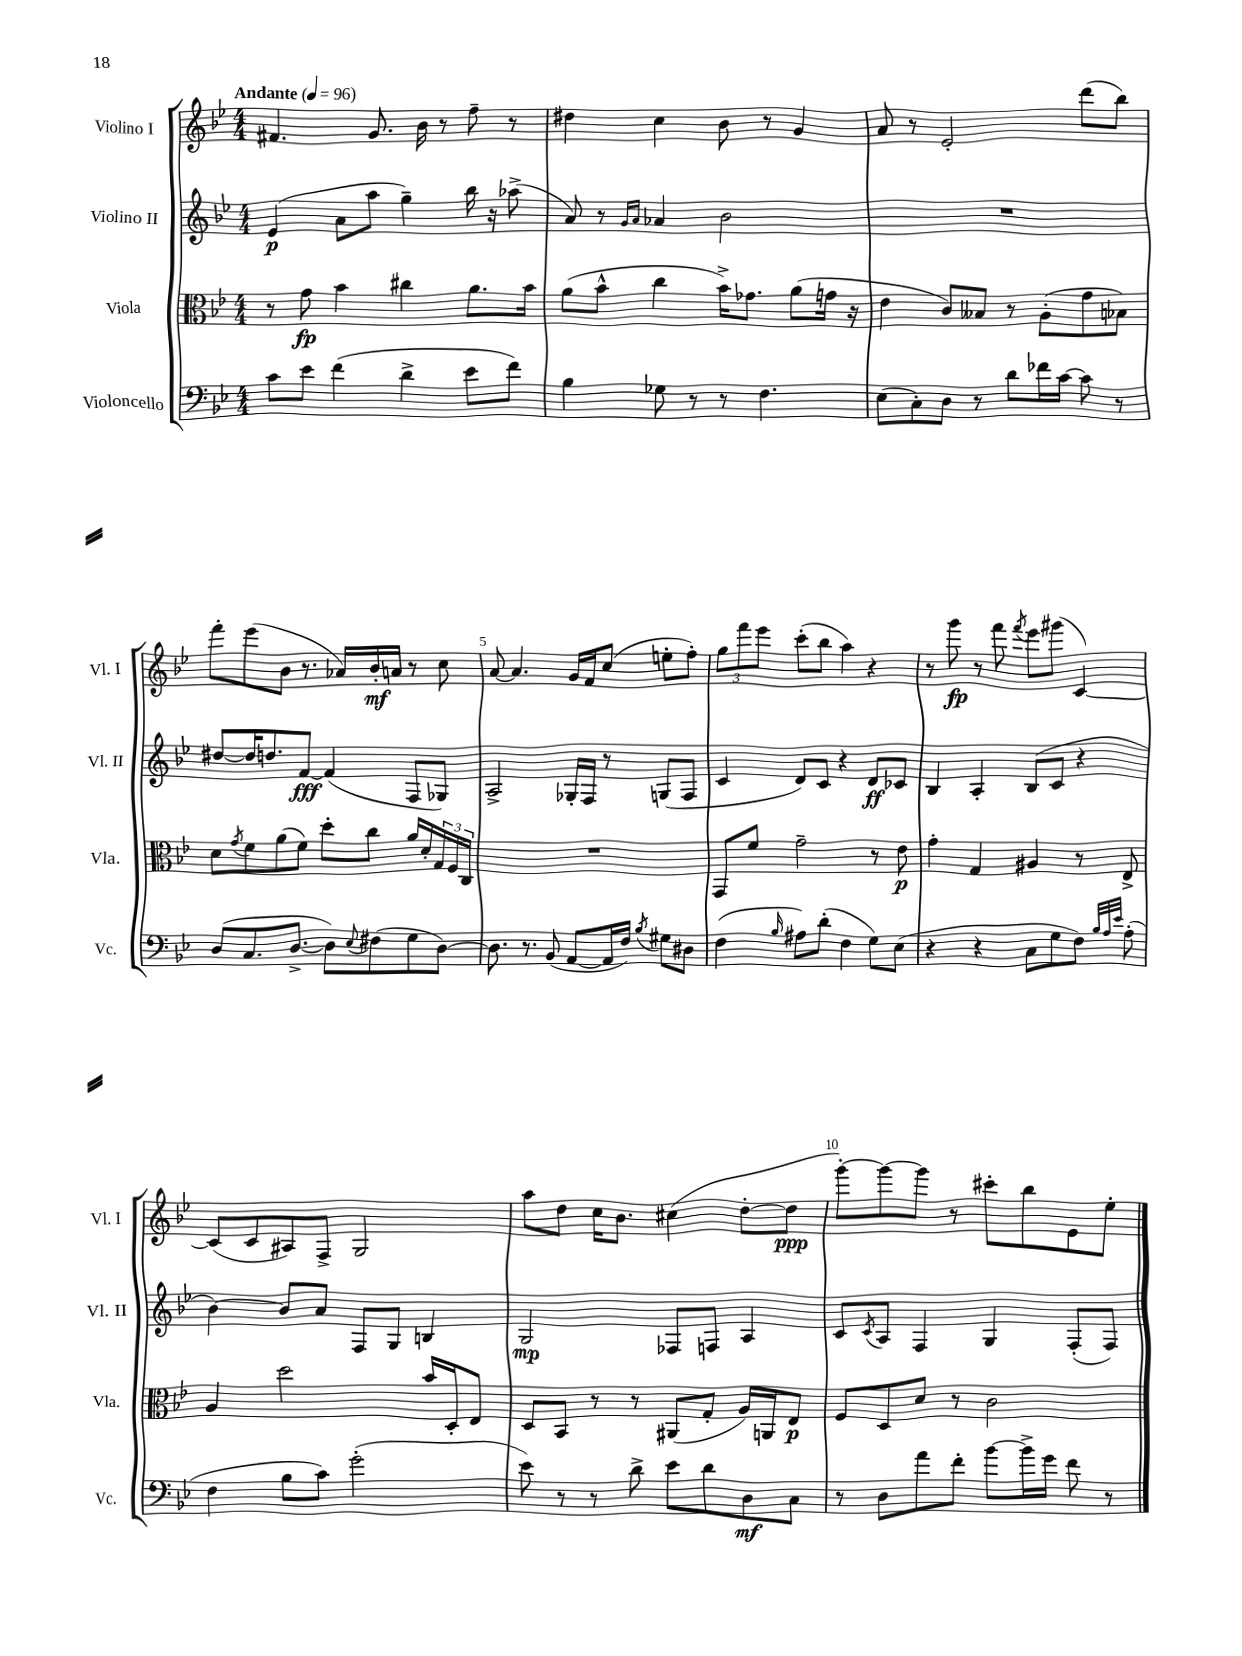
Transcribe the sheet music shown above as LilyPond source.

<<
\new StaffGroup <<
\new Staff = "s0" \with { instrumentName = "Violino I" shortInstrumentName = "Vl. I" } {
    \clef treble \key bes \major \numericTimeSignature \time 4/4 \tempo "Andante" 4 = 96
    fis'4. g'8. bes'16 r8 f''8-- r8 |
    dis''4 c''4 bes'8 r8 g'4 |
    a'8 r8 ees'2-. d'''8( bes''8) |
    f'''8-. ees'''8( bes'8 r8. aes'16) bes'16-.\mf a'16 r8 c''8 |
    a'8~ a'4. g'16 f'16 c''8( e''8-. f''8-.) |
    \tuplet 3/2 { g''8 f'''8 ees'''8 } c'''8-.( bes''8 a''4) r4 |
    r8 g'''8\fp r8 f'''8 \acciaccatura { f'''8 } ees'''8 gis'''8( c'4~) |
    c'8( c'8 ais8) f8-> g2 |
    a''8 d''8 c''16 bes'8. cis''4( d''8~-. d''8\ppp |
    g'''8~-.) g'''8~ g'''8 r8 cis'''8-. bes''8 ees'8 ees''8-. \bar "|." |
}
\new Staff = "s1" \with { instrumentName = "Violino II" shortInstrumentName = "Vl. II" } {
    \clef treble \key bes \major \numericTimeSignature \time 4/4
    ees'4\p( a'8 a''8 g''4--) bes''16 r16 aes''8->( |
    a'8) r8 \grace { g'16 a'16 } aes'4 bes'2 |
    R1 |
    dis''8~ dis''16 d''8. f'8~\fff f'4( f8 ges8) |
    a2-> ges16-. f16 r8 g8( f8 |
    c'4 d'8) c'8 r4 d'8\ff ces'8 |
    bes4 a4-. bes8( c'8 r4 |
    bes'4~) bes'8 a'8 f8 g8 b4 |
    g2\mp fes8 f8 a4 |
    c'8 \acciaccatura { c'8 } a8 f4 g4 f8-.( f8) \bar "|." |
}
\new Staff = "s2" \with { instrumentName = "Viola" shortInstrumentName = "Vla." } {
    \clef alto \key bes \major \numericTimeSignature \time 4/4
    r8 g'8\fp bes'4 cis''4 a'8. bes'16 |
    a'8( bes'8-^ c''4 bes'16->) ges'8. a'8( g'16 r16 |
    ees'4 c'8) beses8 r8 a8-.( g'8 bes8) |
    d'8 \acciaccatura { g'8 } f'8 a'8( f'8) d''8-. c''8 a'16 d'16-. \tuplet 3/2 { g16 f16 c16 } |
    R1 |
    g,8 f'8 g'2-- r8 ees'8\p |
    g'4-. g4 ais4 r8 ees8-> |
    a4 d''2 bes'16 d16-. ees8 |
    d8 bes,8 r8 r8 ais,8( g8-. a16) a,16 ees8\p |
    f8 d8 d'8 r8 c'2 \bar "|." |
}
\new Staff = "s3" \with { instrumentName = "Violoncello" shortInstrumentName = "Vc." } {
    \clef bass \key bes \major \numericTimeSignature \time 4/4
    c'8 ees'8 f'4( d'4-> ees'8 f'8) |
    bes4 ges8 r8 r8 f4. |
    ees8( c8-.) d8 r8 d'8 fes'16 c'16~ c'8 r8 |
    d8( c8. d8.~-> d8) \appoggiatura { ees8 } fis8( g8 d8~) |
    d8. r8. bes,8( a,8~ a,16 f16) \acciaccatura { bes8 } gis8 dis8 |
    f4( \grace { bes16 } ais8) d'8-.( f4 g8) ees8( |
    r4 r4 c8 g8 f8) \grace { bes32 a32 ees'32 } a8-.( |
    f4 bes8 c'8) g'2-.( |
    ees'8) r8 r8 d'8-> ees'8 d'8 d8\mf c8 |
    r8 d8 a'8 f'8-. bes'8~ bes'16-> g'16 f'8 r8 \bar "|." |
}
>>
>>
\layout { \context { \Score \override BarNumber.break-visibility = ##(#f #t #t) barNumberVisibility = #(every-nth-bar-number-visible 5) } }
